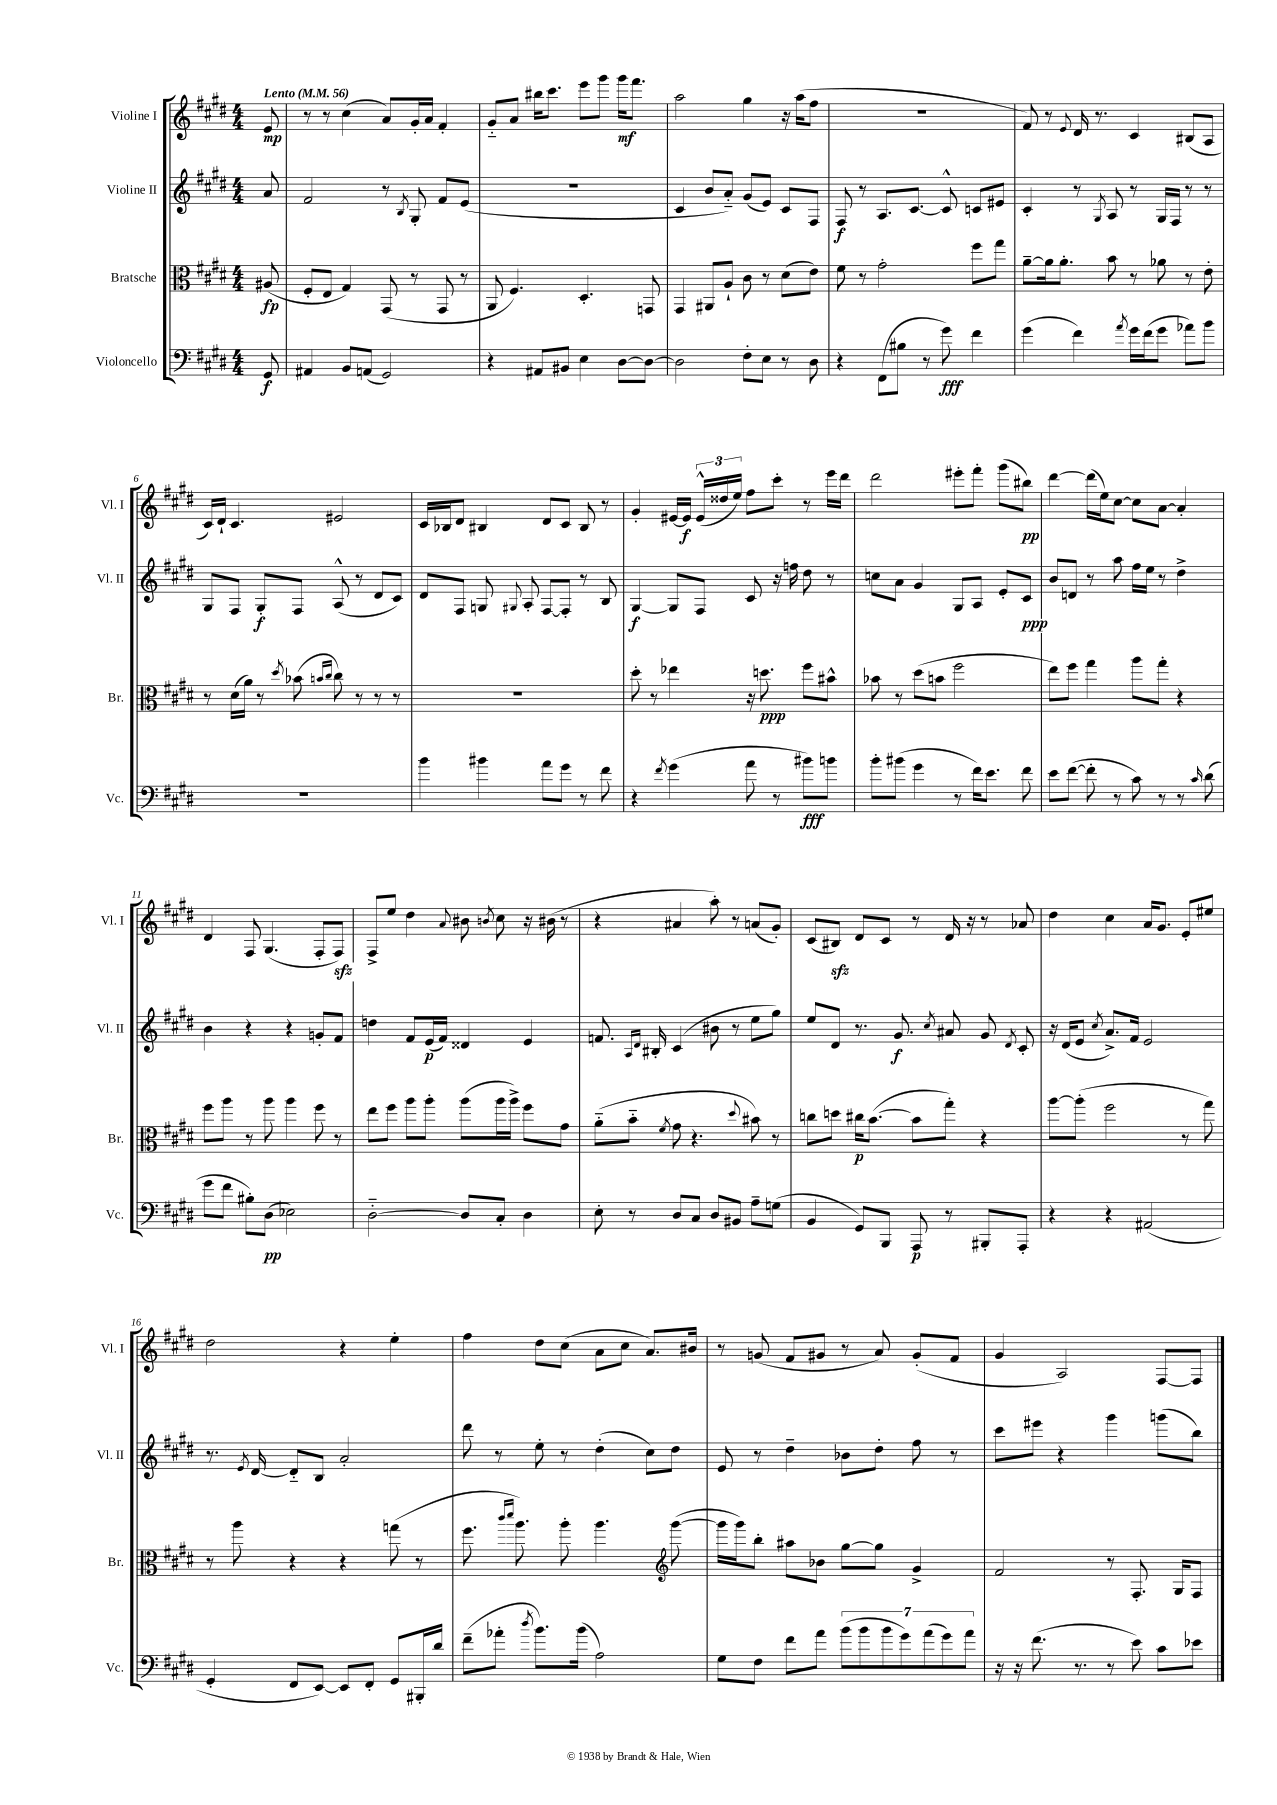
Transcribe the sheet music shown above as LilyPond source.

<<
\new StaffGroup <<
\new Staff = "s0" \with { instrumentName = "Violine I" shortInstrumentName = "Vl. I" } {
    \clef treble \key e \major \numericTimeSignature \time 4/4 \partial 8 \tempo "Lento" 4 = 56
    \autoBeamOff e'8\mp |
    r8 r8 cis''4( a'8[) gis'16-. a'16] fis'4-. |
    gis'8[-_ a'8] bis''16[ cis'''8.] e'''8[ gis'''8] gis'''16[\mf fis'''8.] |
    a''2 gis''4 r16 a''16[( fis''8] |
    R1 |
    fis'8) r8 \appoggiatura { e'8 } dis'16 r8. cis'4 bis8[( a8] |
    cis'16[) dis'16]-! cis'4. eis'2 |
    cis'16[ bes16 dis'8] bis4 dis'8[ cis'8] bis8 r8 |
    gis'4-. eis'16[~ eis'16]\f \tuplet 3/2 { eis'16[-^( disis''16 e''16]) } fis''8[ cis'''8]-. r8 e'''16[ dis'''16] |
    dis'''2 eis'''8[-. fis'''8]-. gis'''8[( bis''8]\pp) |
    dis'''4~ dis'''16[( e''16) cis''8]~ cis''8[ a'8]~ a'4-. |
    dis'4 fis8 gis4.( fis8[-. fis8]\sfz) |
    fis8[-> e''8] dis''4 \appoggiatura { a'8 } bis'8 \acciaccatura { b'8 } cis''8 r16 bis'16( r8 |
    r4 ais'4 a''8-.) r8 a'8[( gis'8]-.) |
    cis'8[( bis8]\sfz) dis'8[ cis'8] r8 dis'16 r16 r8 aes'8 |
    dis''4 cis''4 a'16[ gis'8.] e'8[-. eis''8] |
    dis''2 r4 e''4-. |
    fis''4 dis''8[ cis''8]( a'8[ cis''8] a'8.[) bis'16] |
    r8 g'8( fis'8[ gis'8] r8 a'8) gis'8[-.( fis'8] |
    gis'4 a2) fis8[~ fis8] \bar "|." |
}
\new Staff = "s1" \with { instrumentName = "Violine II" shortInstrumentName = "Vl. II" } {
    \clef treble \key e \major \numericTimeSignature \time 4/4 \partial 8
    \autoBeamOff a'8 |
    fis'2 r8 \acciaccatura { b8 } gis8-. fis'8[ e'8]( |
    R1 |
    cis'4 b'8[ a'8]-_) gis'8[( e'8]) cis'8[ fis8] |
    fis8\f r8 a8.[ cis'8.]~ cis'8-^ c'8[ eis'8] |
    cis'4-. r8 \acciaccatura { gis8 } a8 r8 gis16[ fis16] r8 r8 |
    gis8[ fis8] gis8[-.\f fis8] a8-^( r8 dis'8[ cis'8]) |
    dis'8[ fis8] g8 \appoggiatura { gis8 } a8-. fis8[~ fis8]-. r8 b8 |
    gis4~\f gis8[ fis8] cis'8 r16 f''16 dis''8 r8 |
    c''8[ a'8] gis'4 gis8[ a8] e'8[-. cis'8]\ppp |
    b'8[ d'8] r8 a''8 fis''16[ e''16] r8 dis''4-> |
    b'4 r4 r4 g'8[-. fis'8] |
    d''4 fis'8[ e'16\p( fis'16]) disis'4 e'4 |
    f'8. \grace { a16[ dis'16] } bis16-. cis'4( bis'8 r8 e''8[ gis''8]) |
    e''8[ dis'8] r8. gis'8.\f \acciaccatura { cis''8 } ais'8 gis'8 \acciaccatura { dis'8 } cis'8-. |
    r16 dis'16[( e'8] \acciaccatura { cis''8 } a'8.[->) fis'16] e'2 |
    r8. \acciaccatura { e'8 } dis'16~ dis'8[-_ b8] a'2-. |
    dis'''8 r8 e''8-. r8 dis''4-.( cis''8[) dis''8] |
    e'8 r8 dis''4-- bes'8[ dis''8]-. fis''8 r8 |
    cis'''8[ eis'''8] r4 gis'''4 g'''8[( b''8]) \bar "|." |
}
\new Staff = "s2" \with { instrumentName = "Bratsche" shortInstrumentName = "Br." } {
    \clef alto \key e \major \numericTimeSignature \time 4/4 \partial 8
    \autoBeamOff ais8\fp( |
    fis8[-. e8] gis4) gis,8( r8 gis,8 r8 |
    a,8 fis4.) dis4.-. g,8 |
    gis,4 ais,8[ a8]-! cis'8 r8 dis'8[( e'8]) |
    fis'8 r8 gis'2-. fis''8[ gis''8] |
    a'8[~-- a'16 a'8.]-. b'8 r8 aes'8 r8 e'8-. |
    r8 dis'16[( a'16]) r8 \acciaccatura { dis''8 } bes'8( \grace { b'16[ cis''16] } cis''8) r8 r8 r8 |
    R1 |
    dis''8-. r8 ees''4 r16 d''8.\ppp fis''8[ bis'8]-^ |
    bes'8 r8 dis''8[( b'8] fis''2 |
    e''8[) fis''8] gis''4 a''8[ gis''8]-. r4 |
    fis''8[ a''8] r8 a''8 a''4 fis''8 r8 |
    e''8[ fis''8] a''8[ a''8]-. a''8[( a''16 a''16]->) fis''8[ gis'8] |
    a'8[-_( b'8]-_ \acciaccatura { fis'8 } gis'8 r4. \appoggiatura { dis''8 } bis'8) r8 |
    c''8[ d''8] cis''16[\p b'8.]~( b'8[ gis''8]-.) r4 |
    a''8[~ a''8]-.( fis''2 r8 gis''8) |
    r8 a''8 r4 r4 g''8( r8 |
    fis''8. \grace { cis'''16[ dis'''16] } a''8.) a''8-. a''4. \clef treble gis'''8~( |
    gis'''16[ gis'''16) b''8]-. ais''8[ bes'8] gis''8[~ gis''8] gis'4-> |
    fis'2 r8 fis8.-. gis16[ fis8] \bar "|." |
}
\new Staff = "s3" \with { instrumentName = "Violoncello" shortInstrumentName = "Vc." } {
    \clef bass \key e \major \numericTimeSignature \time 4/4 \partial 8
    \autoBeamOff gis,8\f |
    ais,4 b,8[ a,8]( gis,2) |
    r4 ais,8[ bis,8] e4 dis8[~ dis8]~ |
    dis2 fis8[-. e8] r8 dis8 |
    r4 fis,8[( bis8] r8 gis'8\fff) fis'4 |
    gis'4( fis'4) \acciaccatura { a'8 } gis'16[ fis'16( gis'8] aes'8[) b'8] |
    R1 |
    b'4 bis'4 a'8[ gis'8] r8 fis'8 |
    r4 \acciaccatura { fis'8 } gis'4( a'8 r8 bis'8[\fff) b'8] |
    b'8[-. bis'8]( gis'4 r8 fis'16[) e'8.] fis'8 |
    e'8[ fis'8]~( fis'8-. r8 cis'8) r8 r8 \grace { cis'16 } dis'8( |
    gis'8[ fis'8] bis8[-.) dis8]\pp( ees2) |
    dis2~-_ dis8[ cis8]-. dis4 |
    e8-. r8 dis8[ cis8] dis8[ bis,8] a8[-- g8]( |
    b,4 gis,8[) b,,8] a,,8\p r8 bis,,8[-. a,,8]-. |
    r4 r4 ais,2( |
    gis,4-. fis,8[ e,8]~) e,8[ fis,8]-. gis,8[ bis,,16-. dis'16] |
    fis'8[--( aes'8]-. \acciaccatura { dis''8 } b'8.[) b'16]( a2) |
    gis8[ fis8] fis'8[ a'8] \tuplet 7/4 { b'8[( b'8 b'8 gis'8) a'8( gis'8) a'8] } |
    r16 r16 fis'8.( r8. r8 e'8) cis'8[ ees'8] \bar "|." |
}
>>
>>
